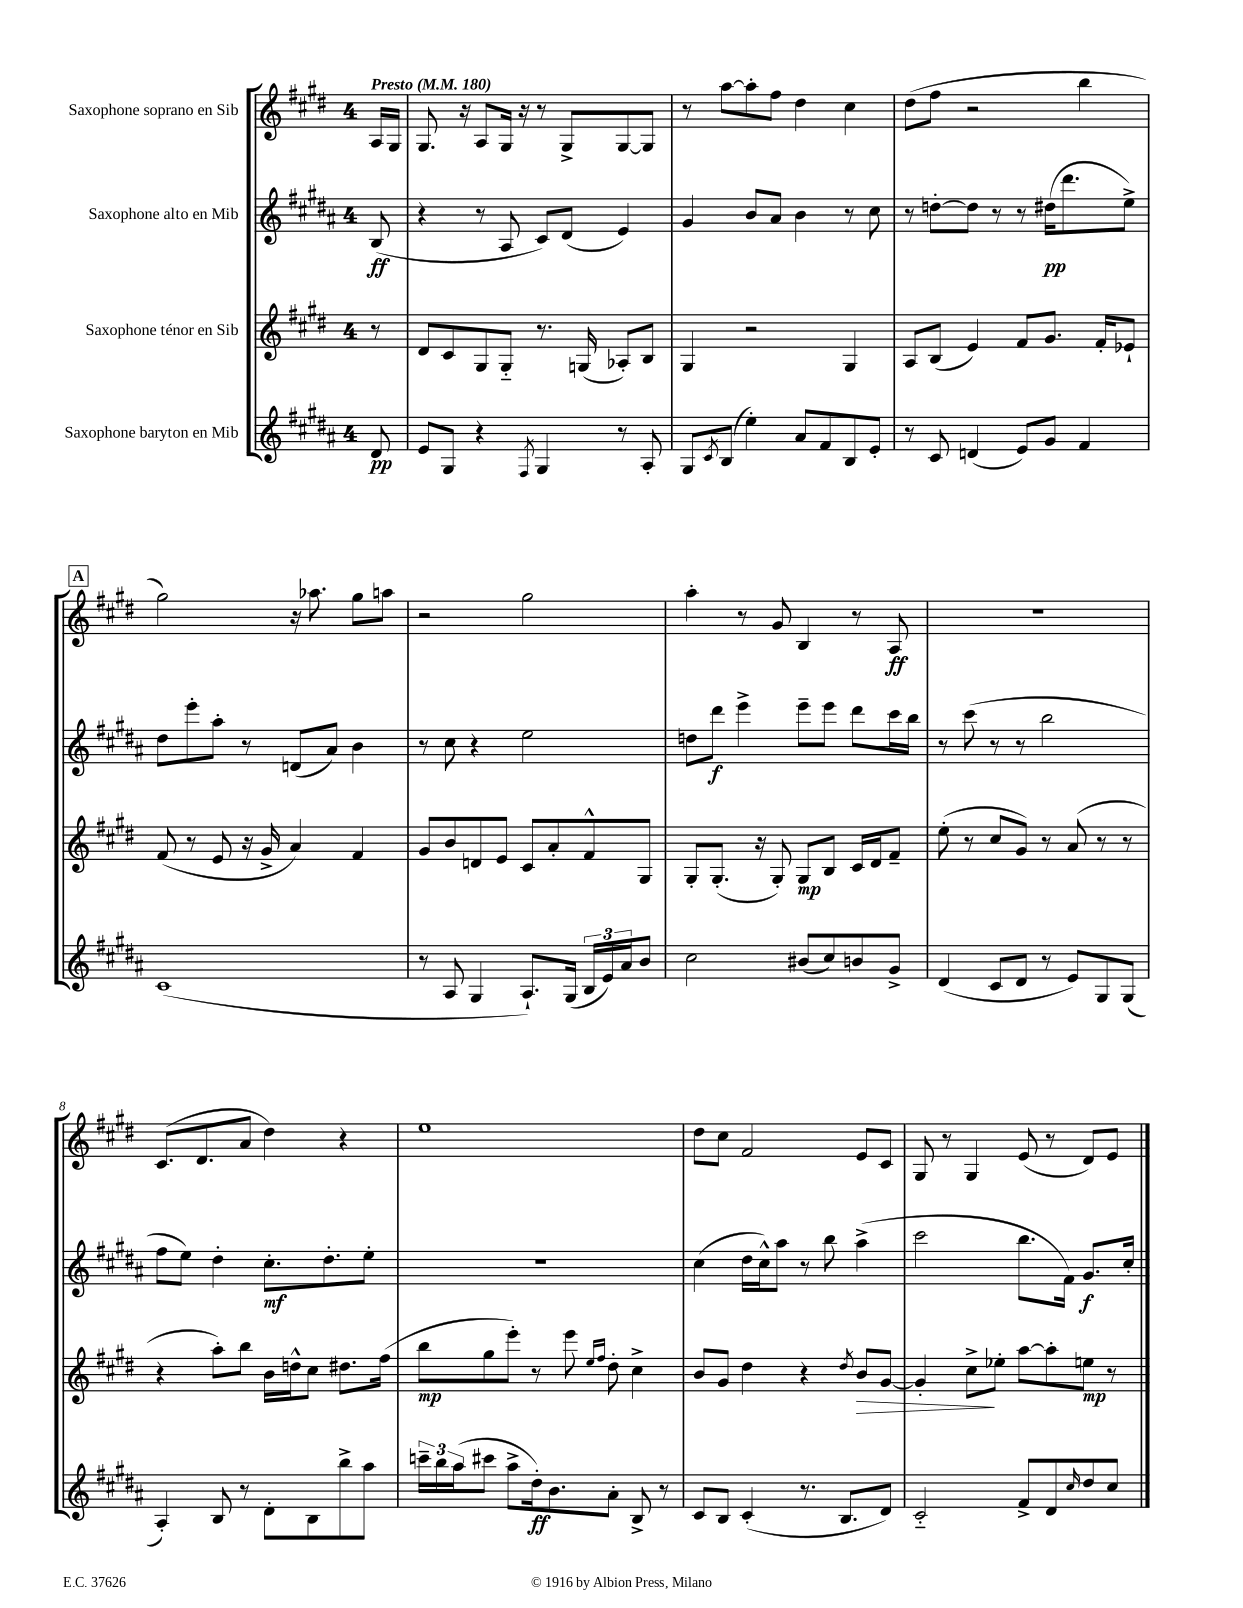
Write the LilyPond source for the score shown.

<<
\new StaffGroup <<
\new Staff = "s0" \with { instrumentName = "Saxophone soprano en Sib" } {
    \clef treble \key e \major \once \override Staff.TimeSignature.style = #'single-digit \time 4/4 \partial 8 \tempo "Presto" 4 = 180
    a16 gis16 |
    gis8. r16 a8 gis16 r16 r8 gis8-> gis8~ gis8 |
    r8 a''8~ a''8-. fis''8 dis''4 cis''4 |
    dis''8( fis''8 r2 b''4 |
    \mark \markup { \box "A" } gis''2) r16 aes''8. gis''8 a''8 |
    r2 gis''2 |
    a''4-. r8 gis'8 b4 r8 a8\ff |
    R1 |
    cis'8.( dis'8. a'8 dis''4) r4 |
    e''1 |
    dis''8 cis''8 fis'2 e'8 cis'8 |
    gis8 r8 gis4 e'8( r8 dis'8) e'8 \bar "|." |
}
\new Staff = "s1" \with { instrumentName = "Saxophone alto en Mib" } {
    \clef treble \key b \major \once \override Staff.TimeSignature.style = #'single-digit \time 4/4 \partial 8
    b8\ff( |
    r4 r8 ais8 cis'8) dis'8( e'4) |
    gis'4 b'8 ais'8 b'4 r8 cis''8 |
    r8 d''8~-. d''8 r8 r8 dis''16\pp( dis'''8. e''8->) |
    \mark \markup { \box "A" } dis''8 e'''8-. ais''8-. r8 d'8( ais'8) b'4 |
    r8 cis''8 r4 e''2 |
    d''8 dis'''8\f e'''4-> e'''8-- e'''8 dis'''8 cis'''16 b''16 |
    r8 cis'''8( r8 r8 b''2 |
    fis''8 e''8) dis''4-. cis''8.-.\mf dis''8.-. e''8-. |
    R1 |
    cis''4( dis''16 cis''16-^) ais''8 r8 b''8 ais''4->( |
    cis'''2 b''8. fis'16) gis'8.\f cis''16-. \bar "|." |
}
\new Staff = "s2" \with { instrumentName = "Saxophone ténor en Sib" } {
    \clef treble \key e \major \once \override Staff.TimeSignature.style = #'single-digit \time 4/4 \partial 8
    r8 |
    dis'8 cis'8 gis8 gis8-_ r8. g16( aes8-.) b8 |
    gis4 r2 gis4 |
    a8 b8( e'4) fis'8 gis'8. fis'16-. ees'8-! |
    \mark \markup { \box "A" } fis'8( r8 e'8 r16 gis'16-> a'4) fis'4 |
    gis'8 b'8 d'8 e'8 cis'8 a'8-. fis'8-^ gis8 |
    gis8-. gis8.-.( r16 gis8-.) gis8\mp b8 cis'16 dis'16 fis'8-- |
    e''8-.( r8 cis''8 gis'8) r8 a'8( r8 r8 |
    r4 a''8-.) b''8 b'16 d''16-^ cis''8 dis''8. fis''16( |
    b''8\mp gis''8 e'''8-.) r8 e'''8 \grace { e''16 fis''16 } dis''8-. cis''4-> |
    b'8 gis'8 dis''4 r4 \acciaccatura { dis''8 } b'8\> gis'8~ |
    gis'4-. cis''8->\! ees''8-. a''8~ a''8-. e''8\mp r8 \bar "|." |
}
\new Staff = "s3" \with { instrumentName = "Saxophone baryton en Mib" } {
    \clef treble \key b \major \once \override Staff.TimeSignature.style = #'single-digit \time 4/4 \partial 8
    dis'8\pp |
    e'8 gis8 r4 \acciaccatura { fis8 } gis4 r8 ais8-. |
    gis8 \acciaccatura { cis'8 } b8( e''4-.) ais'8 fis'8 b8 e'8-. |
    r8 cis'8 d'4( e'8) gis'8 fis'4 |
    \mark \markup { \box "A" } cis'1( |
    r8 ais8 gis4 ais8.-!) gis16( \tuplet 3/2 { b16 e'16) ais'16 } b'8 |
    cis''2 bis'8( cis''8) b'8 gis'8-> |
    dis'4( cis'8 dis'8 r8 e'8) gis8 gis8( |
    ais4-.) b8 r8 dis'8-. b8 b''8-> ais''8 |
    \tuplet 3/2 { c'''16-- b''16 ais''16( } cis'''8 ais''8-> dis''16-.\ff) b'8. ais'8-. b8-> r8 |
    cis'8 b8 cis'4-.( r8. b8. dis'8) |
    cis'2-_ fis'8-> dis'8 \grace { cis''16 } dis''8 cis''8 \bar "|." |
}
>>
>>
